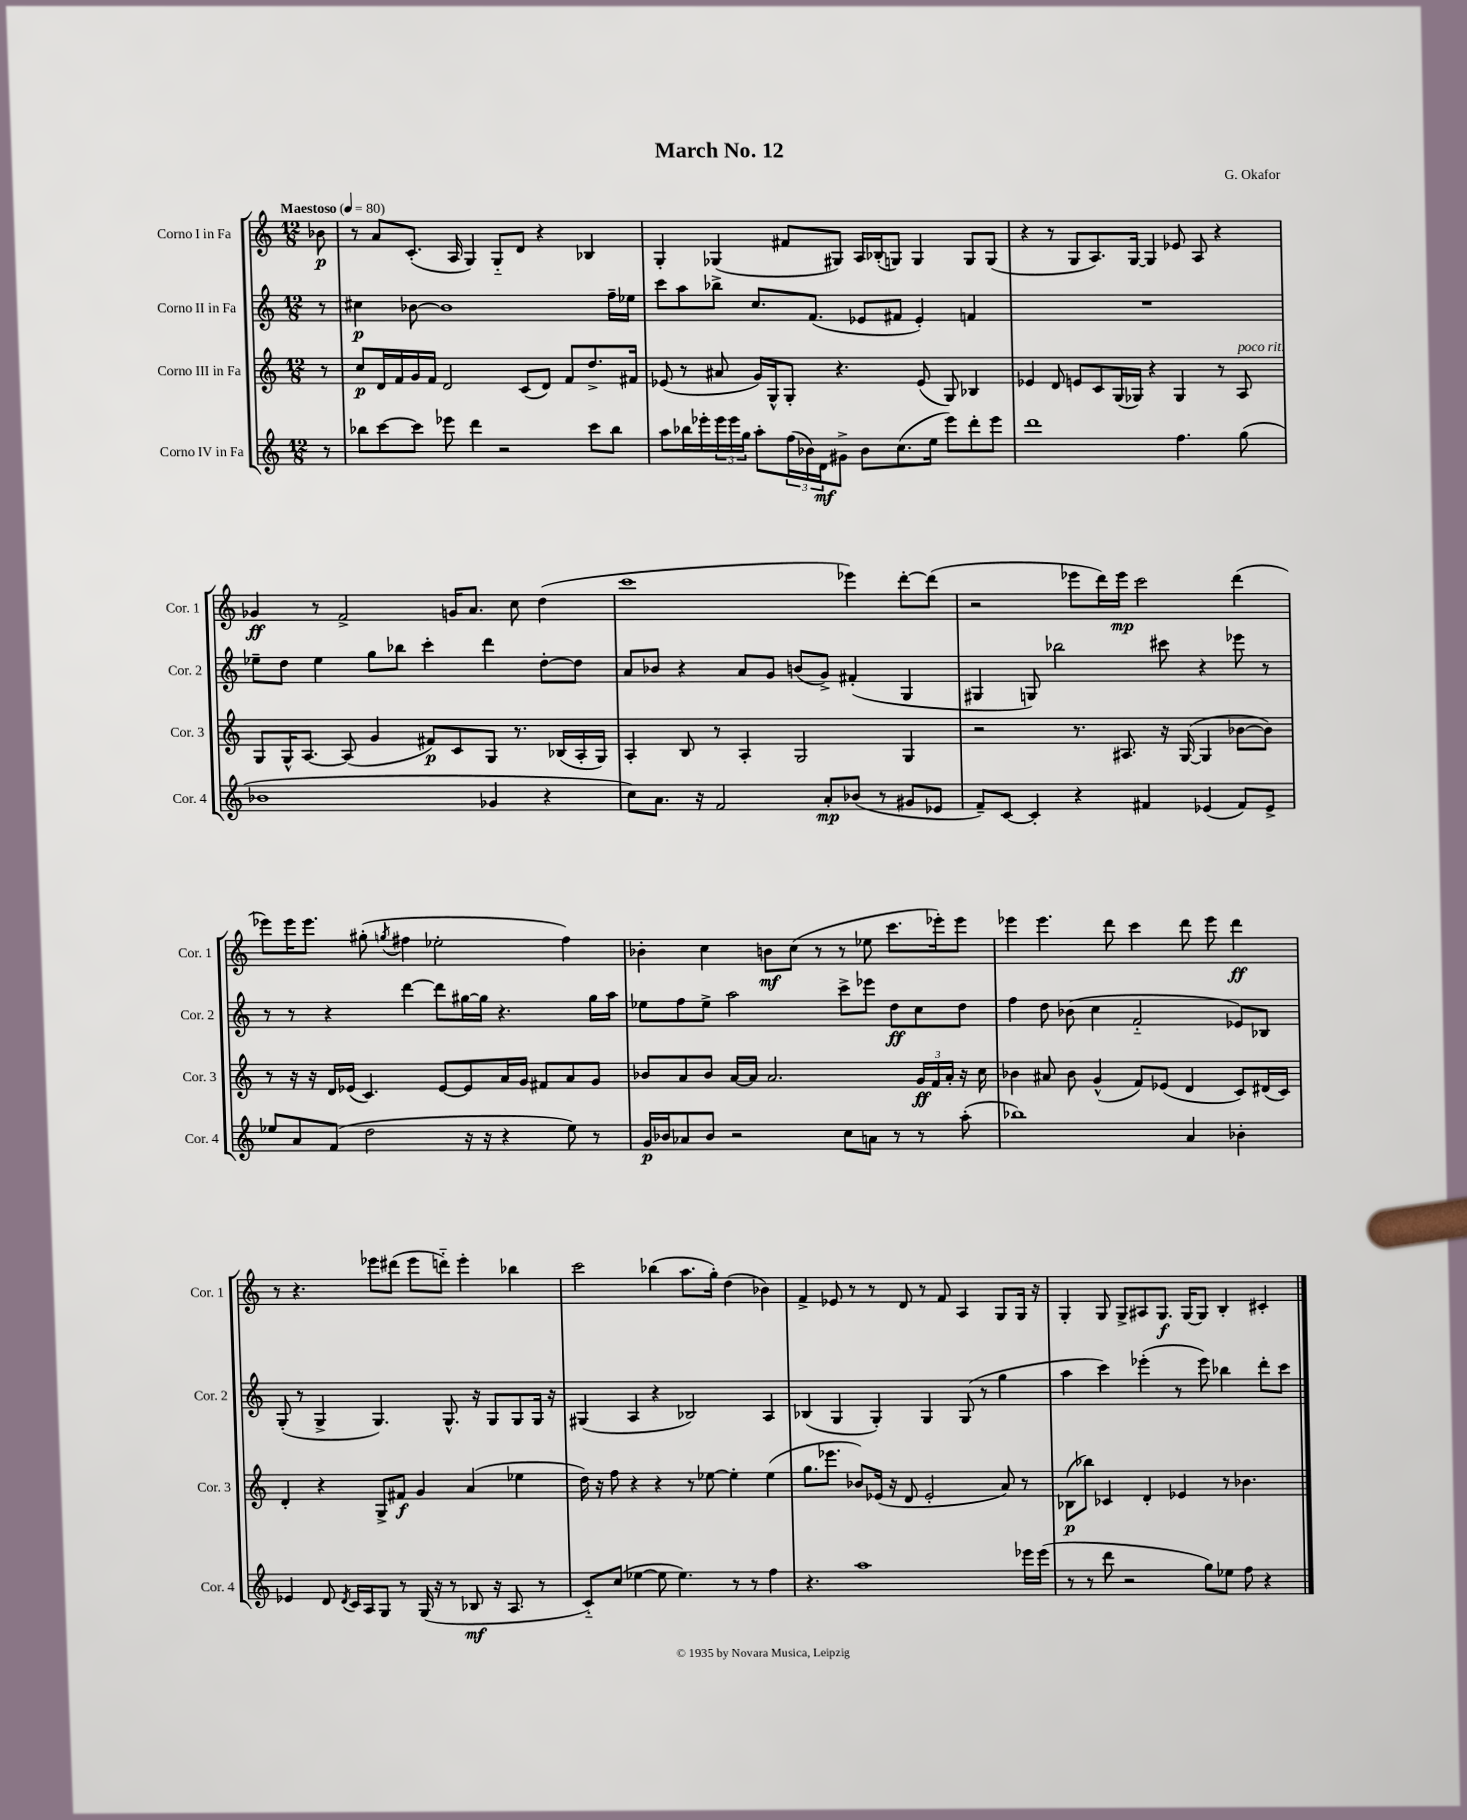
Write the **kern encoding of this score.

**kern	**kern	**kern	**kern
*staff4	*staff3	*staff2	*staff1
*clefG2	*clefG2	*clefG2	*clefG2
*k[]	*k[]	*k[]	*k[]
*M12/8	*M12/8	*M12/8	*M12/8
*MM80	*MM80	*MM80	*MM80
8r	8r	8r	8b-\
=	=	=	=
8bb-\L	8cc/L	4cc#\	8r
[8ccc\	16d/L	.	8a/L
.	16f/	.	.
8ccc\]J	16g/	[8b-\	(8.c'/J
.	16f/JJ	.	.
8eee-\	2d/	1b-]	.
.	.	.	16A/
4ddd\	.	.	4G/)
2r	.	.	8G'~/L
.	(8c/L	.	8d/J
.	8d/J)	.	4r
.	8f/L	.	.
8ccc\L	8.dd^/	.	4B-/
8bb-\J	.	16ff~\LL	.
.	16f#/Jk	16ee-\JJ	.
=	=	=	=
8aa\L	(8e-/	8ccc\L	4G'/
16bb-\L	8r	8aa\	.
16eee-'\	.	.	.
24eee-\	8a#/	8bb-^\J	(4G-/
24eee-\	.	.	.
24gg\JJ	.	.	.
8aa'\L	16g/LL)	8.cc/L	.
.	16G^^/J	.	.
(24ff\L	8G'/J	.	8f#/L
24b-\)	.	.	.
.	.	(8.f/J	.
24d\J	.	.	.
8g#^\J	4.r	.	8G#/J)
8b-\L	.	8e-/L	16A/LL
.	.	.	(16B-'/J
(8.cc\	.	8f#/J	8G/J)
.	(8e-/	4e-'/)	4G/
16ee\Jk	.	.	.
8eee-\L)	8G/)	.	.
8ddd'\	4B-/	4f/	8G/L
8eee-\J	.	.	(8G/J
=	=	=	=
1ddd	4e-/	1.r	4r
.	8d/	.	8r
.	8e/L	.	8G/L
.	8c/	.	8.A/)
.	(16G/L	.	.
.	16G-/JJ)	.	[16G/Jk
.	4r	.	4G/]
4.ff\	4G-/	.	8e-/
.	.	.	8A/
.	8r	.	4r
(8gg\	8A/	.	.
=	=	=	=
1b-	8G/L	8ee-~\L	4g-/
.	16G^^/K	8dd\J	.
.	[8.A/J	.	.
.	.	4ee-\	8r
.	(8A/]	.	2f^/
.	4g/	8gg\L	.
.	.	8bb-\J	.
.	8f#/L)	4ccc'\	.
.	8c/	.	16g/LK
.	.	.	8.a/J
4g-/	8G/J	4ddd\	.
.	8.r	.	8cc\
4r	.	[8dd'\L	(4dd\
.	(16B-/LL	.	.
.	16A'/	8dd\]J	.
.	16G/JJ)	.	.
=	=	=	=
8cc\L)	4A'/	8a/L	1ccc
8.a\J	.	8b-/J	.
.	8B/	4r	.
16r	.	.	.
2f/	8r	.	.
.	4A'/	8a/L	.
.	.	8g/J	.
.	2G/	(8b/L	.
8a'/L	.	8g^/J)	.
(8b-/J	.	(4f#'/	4eee-\)
8r	.	.	.
8g#/L	4G/	4G/	[8ddd'\L
8e-/J	.	.	(8ddd\]J
=	=	=	=
8f~/L)	2r	4G#/	2r
[8c/J	.	.	.
4c'/]	.	8G/)	.
.	.	2bb-\	.
4r	8.r	.	8eee-\L
.	.	.	16ddd\L)
.	8.A#/	.	16eee-\JJ
4f#/	.	.	2ccc\
.	16r	8ccc#\	.
.	([16G/	.	.
(4e-/	4G/]	4r	.
8f#/L)	[8b-\L	8eee-\	(4ddd\
8e-^/J	8b-\]J)	8r	.
=	=	=	=
8ee-/L	8r	8r	8eee-\L)
8a/	16r	8r	16eee-\K
.	16r	.	8.eee-\J
(8f/J	16d/LL	4r	.
.	(16e-/JJ	.	.
2dd\	4.c/)	.	(8gg#'\
.	.	.	8qgg/
.	.	[4ddd\	4ff#\
.	[8e-/L	8ddd\]L	2ee-'\
16r	8e-/]	[16gg#\L	.
16r	.	16gg#\]JJ	.
4r	16a/L	4.r	.
.	16g/JJ	.	.
.	8f#/L	.	.
8ee-\)	8a/	.	4ff#\)
8r	8g/J	16gg#\LL	.
.	.	16aa\JJ	.
=	=	=	=
16g/LL	8b-/L	8ee-\L	4b-'\
16b-/J	.	.	.
8a-/	8a/	8ff\	.
8b-/J	8b-/J	8ee-^\J	4cc\
2r	[16a/LL	2aa\	.
.	16a/]JJ	.	.
.	2.a/	.	8b\L
.	.	.	(8cc\J
.	.	.	8r
8cc\L	.	8ccc^\L	8r
8a\J	.	8eee-\J	8ee-\
8r	.	8dd\L	8.ccc\L
8r	24g/LL	8cc\	.
.	24f/	.	.
.	.	.	16eee-'\k)
.	24a'/JJ	.	.
(8aa'\	16r	8dd\J	8eee-\J
.	16cc\	.	.
=	=	=	=
1bb-)	4b-\	4ff\	4eee-\
.	8a#/	8dd\	4.eee-\
.	8b-\	(8b-\	.
.	(4g^^/	4cc\	.
.	.	.	8ddd\
.	8f/L)	2f'~/	4ccc\
.	(8e-/J	.	.
4a/	4d/	.	8ddd\
.	.	.	8eee-\
4b-'\	8c/L)	8e-/L)	4ddd\
.	(16d#/L	8B-/J	.
.	16c/JJ)	.	.
=	=	=	=
4e-/	4d'/	(8G'/	8r
.	.	8r	4.r
8d/	4r	4G^/	.
8qd/	.	.	.
16c/LL	.	.	.
16A/J	.	.	.
8G/J	8G^/L	4.G/)	8eee-\L
8r	8f#/J	.	(8ddd#\J
(16G/	4g/	.	8eee-\L
16r	.	.	.
8r	.	8.G^^/	8ddd'~\J)
8B-/	(4a/	.	4eee-'\
.	.	16r	.
16r	.	8G/L	.
8.A/	.	.	.
.	4ee-\	8G/	4bb-\
8r	.	16G/Jk	.
.	.	16r	.
=	=	=	=
8c'~/L)	16dd\)	(4G#/	2ccc\
.	16r	.	.
(8cc/J	8ff\	.	.
[4ee-\	4r	4A/	.
8ee-\]	4r	4r	(4bb-\
4.ee-\)	.	.	.
.	8r	2B-/)	8.aa\L
.	[8ee-\	.	.
.	.	.	16gg'\Jk)
8r	4ee-'\]	.	(4dd\
8r	.	.	.
4ff\	(4ee-\	4A/	4b-\)
=	=	=	=
4.r	8.gg\L	(4B-/	4f^/
.	8.eee-\J	.	.
.	.	4G/	8e-/
1aa	8b-/L)	.	8r
.	(16e-/Jk	4G'/)	8r
.	16r	.	.
.	8d/	.	8d/
.	2e-'/	4G/	8r
.	.	.	8f/
.	.	(8G/	4A/
.	.	8r	.
.	8a/)	4gg\	8G/L
16eee-\LL	8r	.	16G/Jk
(16eee-\JJ	.	.	16r
=	=	=	=
8r	(8B-\L	4aa\	4G'/
8r	8bb-\J)	.	.
8ddd\	4c-/	4ccc\)	8G/
2r	.	.	8G^/L
.	4d'/	(4eee-'\	8A#/
.	.	.	8.G/J
.	4e-/	8r	.
.	.	.	[16G/LK
8gg\L)	.	8eee-\)	8G/]J
8ee-\J	8r	4bb-\	4B'/
8ff\	4.b-\	.	.
4r	.	8ddd'\L	4c#'/
.	.	8ccc\J	.
==	==	==	==
*-	*-	*-	*-
